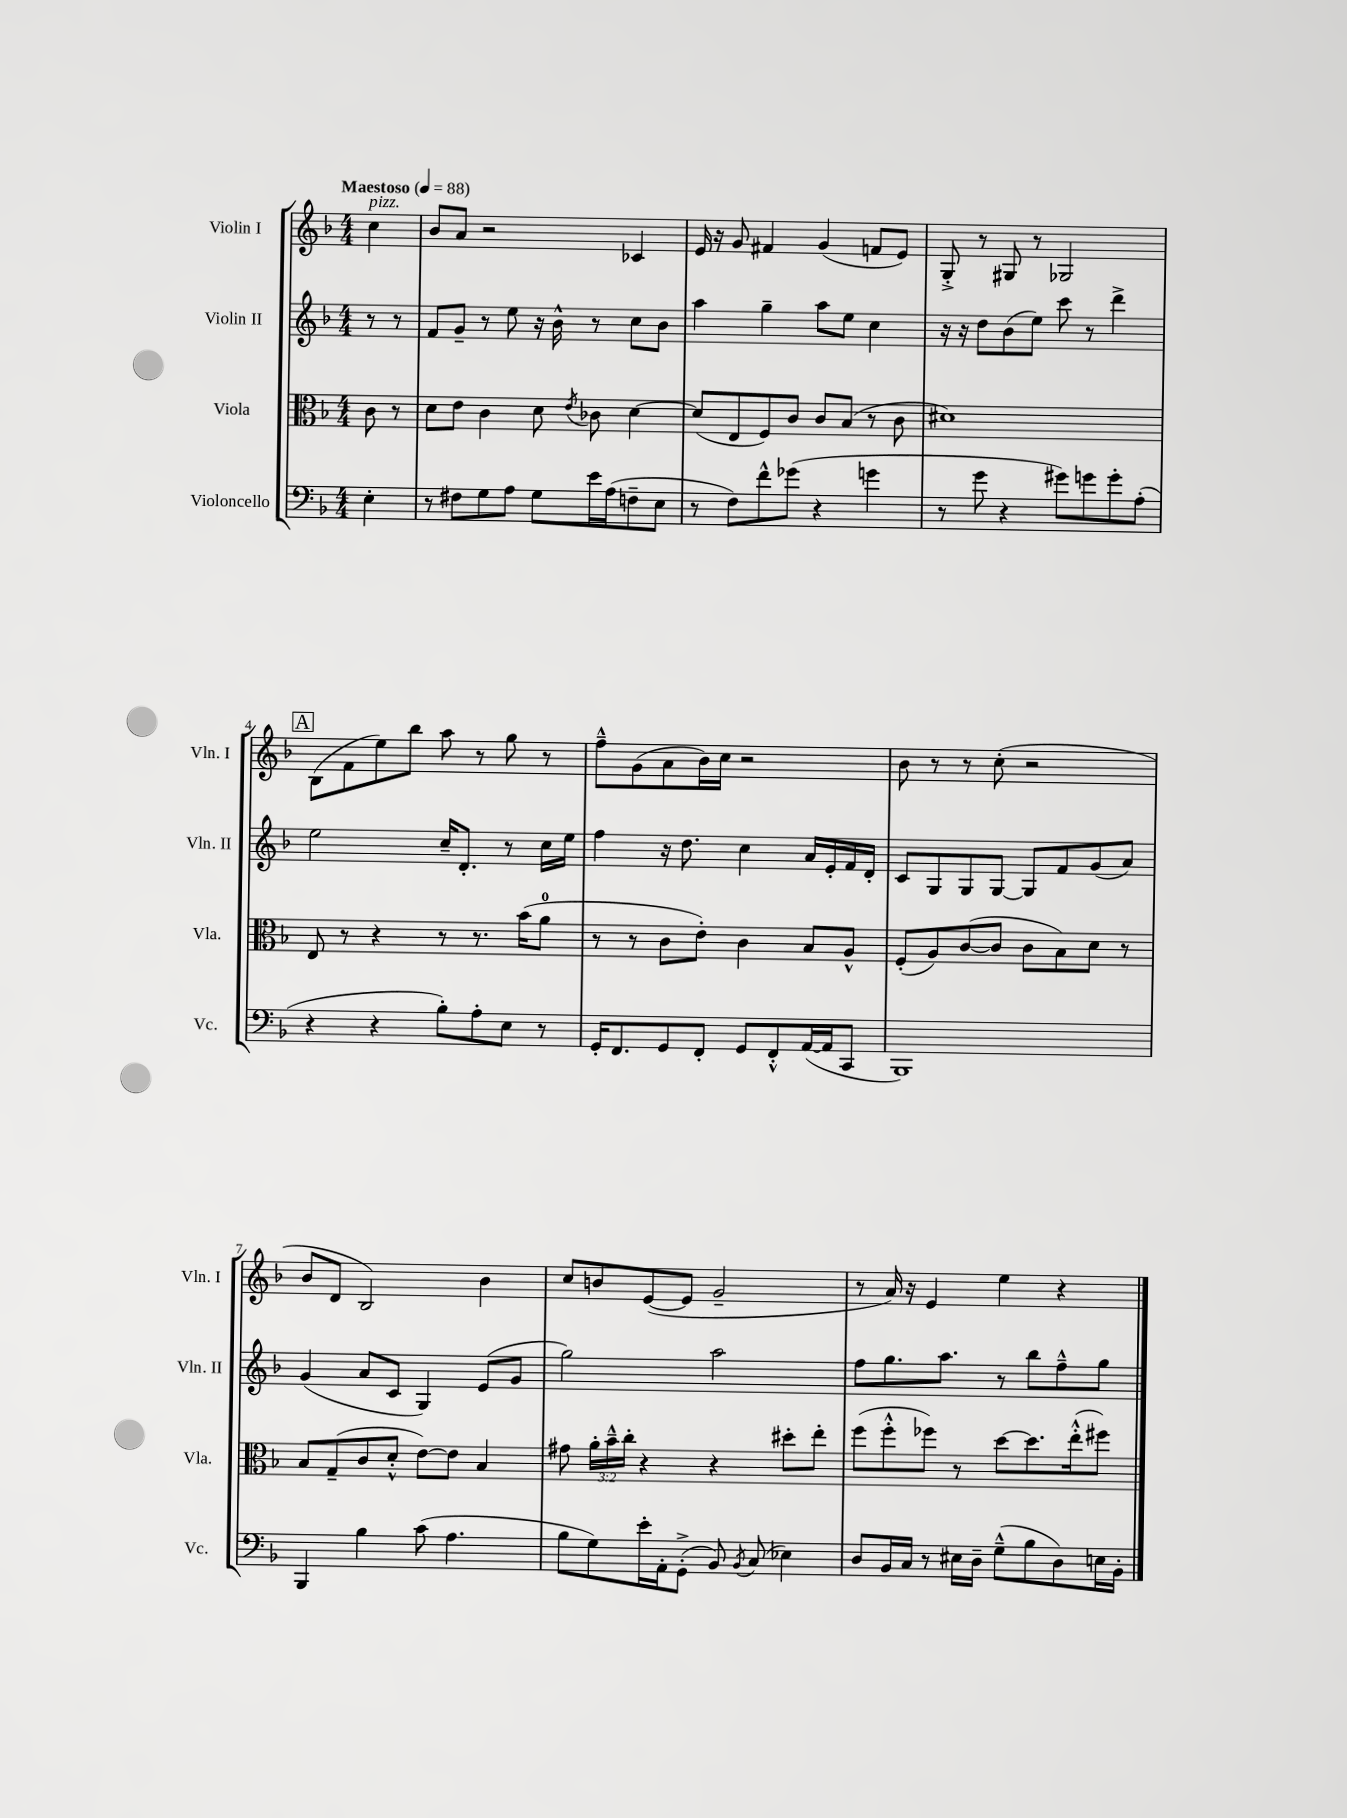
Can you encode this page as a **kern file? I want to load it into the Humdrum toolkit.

**kern	**kern	**kern	**kern
*staff4	*staff3	*staff2	*staff1
*clefF4	*clefC3	*clefG2	*clefG2
*k[b-]	*k[b-]	*k[b-]	*k[b-]
*M4/4	*M4/4	*M4/4	*M4/4
*MM88	*MM88	*MM88	*MM88
4E'	8c	8r	4cc
.	8r	8r	.
=	=	=	=
8r	8d	8f	8b-
8F#	8e	8g~	8a
8G	4c	8r	2r
8A	.	8ee	.
8G	8d	16r	.
.	.	16b-^^	.
.	8qe	.	.
16e	8c-	8r	.
(16A	.	.	.
8F~	[4d	8cc	4c-
8E	.	8b-	.
=	=	=	=
8r	(8d]	4aa	16e
.	.	.	16r
8F)	8E	.	8g
8f^^	8F)	4gg~	4f#
(8g-	8c	.	.
4r	8c	8aa	(4g
.	(8B-	8ee	.
4g	8r	4cc	8f
.	8c	.	8e)
=	=	=	=
8r	1d#)	16r	8G'^
.	.	16r	.
8g	.	8dd	8r
4r	.	(8b-	8G#
.	.	8ee)	8r
8g#)	.	8ccc	2G-
8g	.	8r	.
8g'	.	4ddd^	.
(8A'	.	.	.
=	=	=	=
4r	8E	2ee	(8B-
.	8r	.	8f
4r	4r	.	8ee)
.	.	.	8bb-
8B-')	8r	16cc~	8aa
.	.	8.d'	.
8A'	8.r	.	8r
8E	.	8r	8gg
.	(16b-	.	.
8r	8a	16cc	8r
.	.	16ee	.
=	=	=	=
16GG'	8r	4ff	8ff~^^
8.FF	.	.	.
.	8r	.	(8g
8GG	8c	16r	8a
.	.	8.dd	.
8FF'	8e')	.	16b-)
.	.	.	16cc
8GG	4c	4cc	2r
8FF'^^	.	.	.
([16AA	8B-	16a	.
16AA]	.	16e'	.
8CC	8A^^	16f	.
.	.	16d'	.
=	=	=	=
1BBB-)	(8F'	8c	8b-
.	8A)	8G	8r
.	([8c	8G	8r
.	8c]	[8G	(8cc'
.	8c	8G]	2r
.	8B-)	8f	.
.	8d	(8g	.
.	8r	8a)	.
=	=	=	=
4BBB-	8B-	(4g	8b-
.	(8G~	.	8d
4B-	8c	8a	2B-)
.	8d'^^	8c	.
(8c	[8e)	4G)	.
4.A	8e]	.	.
.	4B-	(8e	4b-
.	.	8g	.
=	=	=	=
8B-	8g#	2gg)	8cc
8G)	24a'	.	8b
.	24b-~^^	.	.
.	24cc'	.	.
16e'	4r	.	([8e
16AA'	.	.	.
(8GG'^	.	.	8e]
8BB-)	4r	2aa	2g~
8qBB-	.	.	.
(8C	.	.	.
4E-)	8dd#'	.	.
.	8ee'	.	.
=	=	=	=
8D	(8ff	8ff	8r
16BB-	8ff'^^	8.gg	16a)
16C	.	.	16r
8r	8ff-)	.	4e
.	.	8.aa	.
16E#	8r	.	.
16D~	.	.	.
(8G~^^	[8dd	8r	4ee
8B-	8.dd]	8bb-	.
8D)	.	8ff~^^	4r
.	(16ee'^^	.	.
16E	8ff#)	8gg	.
16BB-'	.	.	.
==	==	==	==
*-	*-	*-	*-
